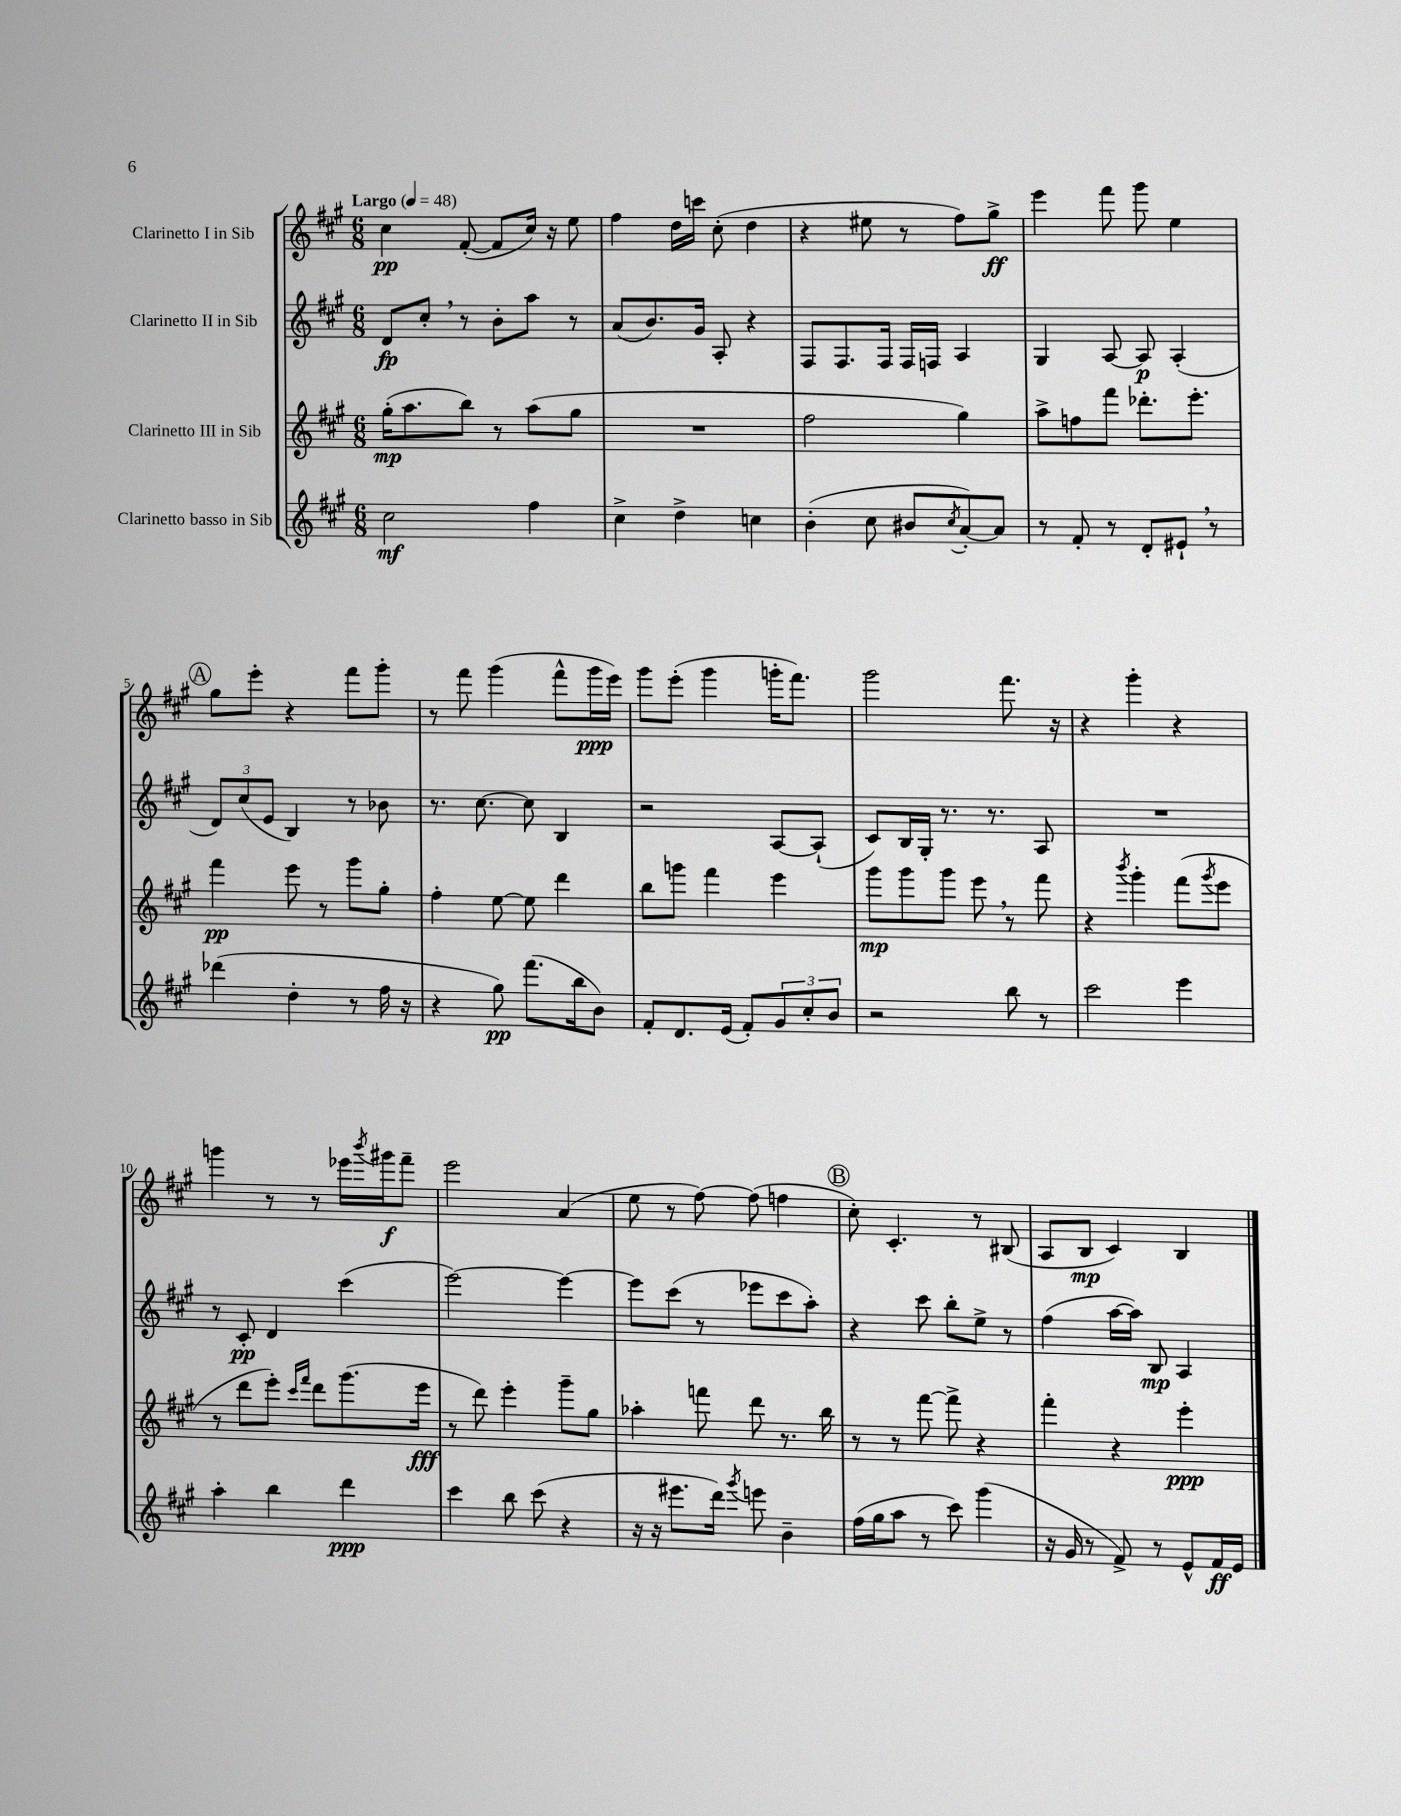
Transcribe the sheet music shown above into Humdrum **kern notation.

**kern	**dynam	**kern	**dynam	**kern	**dynam	**kern	**dynam
*part4	*part4	*part3	*part3	*part2	*part2	*part1	*part1
*staff4	*staff4	*staff3	*staff3	*staff2	*staff2	*staff1	*staff1
*I"Clarinetto basso in Sib	*	*I"Clarinetto III in Sib	*	*I"Clarinetto II in Sib	*	*I"Clarinetto I in Sib	*
*clefG2	*	*clefG2	*	*clefG2	*	*clefG2	*
*k[f#c#g#]	*	*k[f#c#g#]	*	*k[f#c#g#]	*	*k[f#c#g#]	*
*M6/8	*	*M6/8	*	*M6/8	*	*M6/8	*
*MM48	*	*MM48	*	*MM48	*	*MM48	*
=1	=1	=1	=1	=1	=1	=1	=1
!	!	!	!	!	!	!LO:TX:a:B:t=Largo	!
2cc#\	mf	(16gg#'\KL	mp	8d/L	fp	4cc#\	pp
.	.	8.aa\	.	.	.	.	.
.	.	.	.	8cc#',/J	.	.	.
.	.	8bb\J)	.	8r	.	([8f#'/	.
.	.	8r	.	8b'\L	.	8f#/L]	.
4ff#\	.	(8aa\L	.	8aa\J	.	16cc#/Jk)	.
.	.	.	.	.	.	16r	.
.	.	8gg#\J	.	8r	.	8ee\	.
=2	=2	=2	=2	=2	=2	=2	=2
4cc#^\	.	2.r	.	(8a/L	.	4ff#\	.
.	.	.	.	8.b/)	.	.	.
4dd^\	.	.	.	.	.	16dd\LL	.
.	.	.	.	16g#/Jk	.	16cccn\JJ	.
.	.	.	.	8A'/	.	(8cc#'\	.
4ccn\	.	.	.	4r	.	4dd\	.
=3	=3	=3	=3	=3	=3	=3	=3
(4b'\	.	2ff#\	.	8F#/L	.	4r	.
.	.	.	.	8.F#/	.	.	.
8cc#\	.	.	.	.	.	8ee#X\	.
.	.	.	.	16F#/Jk	.	.	.
8b#X/L	.	.	.	16F#/LL	.	8r	.
.	.	.	.	16Fn/JJ	.	.	.
8qcc#/	.	.	.	.	.	.	.
[8a'/)	.	4gg#\)	.	4A/	.	8ff#\L)	.
8a/J]	.	.	.	.	.	8gg#^\J	ff
=4	=4	=4	=4	=4	=4	=4	=4
8r	.	8aa^\L	.	4G#/	.	4eee\	.
8f#'/	.	8ffn\	.	.	.	.	.
8r	.	8fff#\J	.	[8A/	.	8fff#\	.
8d'/L	.	8.ddd-X'\L	.	8A/]	p	8ggg#\	.
8e#X`,/J	.	.	.	(4A'/	.	4ee\	.
.	.	8.eee'\J	.	.	.	.	.
8r	.	.	.	.	.	.	.
!!LO:LB:g=z
!!LO:REH:place=s1:t=A
=5	=5	=5	=5	=5	=5	=5	=5
(4ddd-X\	.	4fff#\	pp	12d/L)	.	8gg#\L	.
.	.	.	.	(12cc#/	.	.	.
.	.	.	.	.	.	8eee'\J	.
.	.	.	.	12e/J	.	.	.
4dd'\	.	8eee\	.	4B/)	.	4r	.
.	.	8r	.	.	.	.	.
8r	.	8ggg#\L	.	8r	.	8fff#\L	.
16ff#\	.	8gg#'\J	.	8b-X\	.	8ggg#'\J	.
16r	.	.	.	.	.	.	.
=6	=6	=6	=6	=6	=6	=6	=6
4r	.	4ff#'\	.	8.r	.	8r	.
.	.	.	.	.	.	8fff#\	.
.	.	.	.	[8.cc#\	.	.	.
8gg#\)	pp	[8ee\	.	.	.	(4ggg#\	.
(8.fff#\L	.	8ee\]	.	8cc#\]	.	.	.
.	.	4ddd\	.	4B/	.	8fff#^^\L	.
16bb\k	.	.	.	.	.	.	.
8b\J)	.	.	.	.	.	16ggg#\L	ppp
.	.	.	.	.	.	16eee\JJ)	.
=7	=7	=7	=7	=7	=7	=7	=7
8f#'/L	.	8bb\L	.	2r	.	8ggg#\L	.
8.d/	.	8gggn\J	.	.	.	(8eee'\J	.
.	.	4fff#\	.	.	.	4ggg#\	.
(16e/Jk	.	.	.	.	.	.	.
8f#'/L)	.	.	.	.	.	.	.
12g#/	.	4eee\	.	[8A/L	.	16gggn'\KL	.
.	.	.	.	.	.	8.fff#\J)	.
12cc#'/	.	.	.	.	.	.	.
.	.	.	.	(8A`/J]	.	.	.
12b/J	.	.	.	.	.	.	.
=8	=8	=8	=8	=8	=8	=8	=8
2r	.	8ggg#\L	mp	8c#/L)	.	2ggg#\	.
.	.	8ggg#\	.	16B/L	.	.	.
.	.	.	.	16G#'/JJ	.	.	.
.	.	8ggg#\J	.	8.r	.	.	.
.	.	8eee,\	.	.	.	.	.
.	.	.	.	8.r	.	.	.
8bb\	.	8r	.	.	.	8.fff#\	.
8r	.	8fff#\	.	8A/	.	.	.
.	.	.	.	.	.	16r	.
=9	=9	=9	=9	=9	=9	=9	=9
2ccc#\	.	4r	.	2.r	.	4r	.
.	.	8qbbb/	.	.	.	.	.
.	.	4ggg#'\	.	.	.	4ggg#'\	.
4eee\	.	(8fff#\L	.	.	.	4r	.
.	.	8qggg#/	.	.	.	.	.
.	.	8eee\J	.	.	.	.	.
!!LO:LB:g=z
=10	=10	=10	=10	=10	=10	=10	=10
4aa'\	.	8r	.	8r	.	4gggn\	.
.	.	8ddd\L	.	8c#'/	pp	.	.
4bb\	.	8eee'\J)	.	4d/	.	8r	.
.	.	16qqccc#/LL	.	.	.	.	.
.	.	16qqfff#/JJ	.	.	.	.	.
.	.	8ddd\L	.	.	.	8r	.
4ddd\	ppp	(8.ggg#\	.	(4ccc#\	.	16eee-X\LL	.
.	.	.	.	.	.	8qbbb/	.
.	.	.	.	.	.	16ggg#X\J	f
.	.	.	.	.	.	8fff#~\J	.
.	.	16eee\Jk	fff	.	.	.	.
=11	=11	=11	=11	=11	=11	=11	=11
4ccc#\	.	8r	.	[2eee\)	.	2eee\	.
.	.	8ddd\)	.	.	.	.	.
8bb\	.	4eee'\	.	.	.	.	.
(8ccc#\	.	.	.	.	.	.	.
4r	.	8ggg#~\L	.	4eee\_	.	(4a/	.
.	.	8gg#\J	.	.	.	.	.
=12	=12	=12	=12	=12	=12	=12	=12
16r	.	4aa-X'\	.	8eee\L]	.	8ee\	.
16r	.	.	.	.	.	.	.
8.eee#X\L	.	.	.	(8ccc#\J	.	8r	.
.	.	8fffn\	.	8r	.	[8ff#\)	.
16ddd\Jk)	.	.	.	.	.	.	.
8qggg#/	.	.	.	.	.	.	.
8eeen\	.	8ddd\	.	8eee-X\L	.	(8ff#\]	.
4b~\	.	8.r	.	8ccc#\	.	4ffn\	.
.	.	.	.	8aa'\J)	.	.	.
.	.	16bb\	.	.	.	.	.
!!LO:REH:place=s1:t=B
=13	=13	=13	=13	=13	=13	=13	=13
(16ff#\LL	.	8r	.	4r	.	8cc#'\)	.
16gg#\J	.	.	.	.	.	.	.
8aa\J	.	8r	.	.	.	4.c#'/	.
8r	.	[8fff#\	.	8ccc#\	.	.	.
8ccc#\)	.	8fff#^\]	.	8bb'\L	.	.	.
(4ggg#\	.	4r	.	8ee^\J	.	8r	.
.	.	.	.	8r	.	(8B#X/	.
=14	=14	=14	=14	=14	=14	=14	=14
16r	.	4fff#'\	.	(4ff#\	.	8A/L	.
16g#/	.	.	.	.	.	.	.
8r	.	.	.	.	.	8B/J	mp
8f#^/)	.	4r	.	[16aa\LL	.	4c#/)	.
.	.	.	.	16aa\JJ])	.	.	.
8r	.	.	.	8B/	mp	.	.
8e^^/L	.	4eee'\	ppp	4A/	.	4B/	.
16f#/L	ff	.	.	.	.	.	.
16e/JJ	.	.	.	.	.	.	.
==	==	==	==	==	==	==	==
*-	*-	*-	*-	*-	*-	*-	*-
